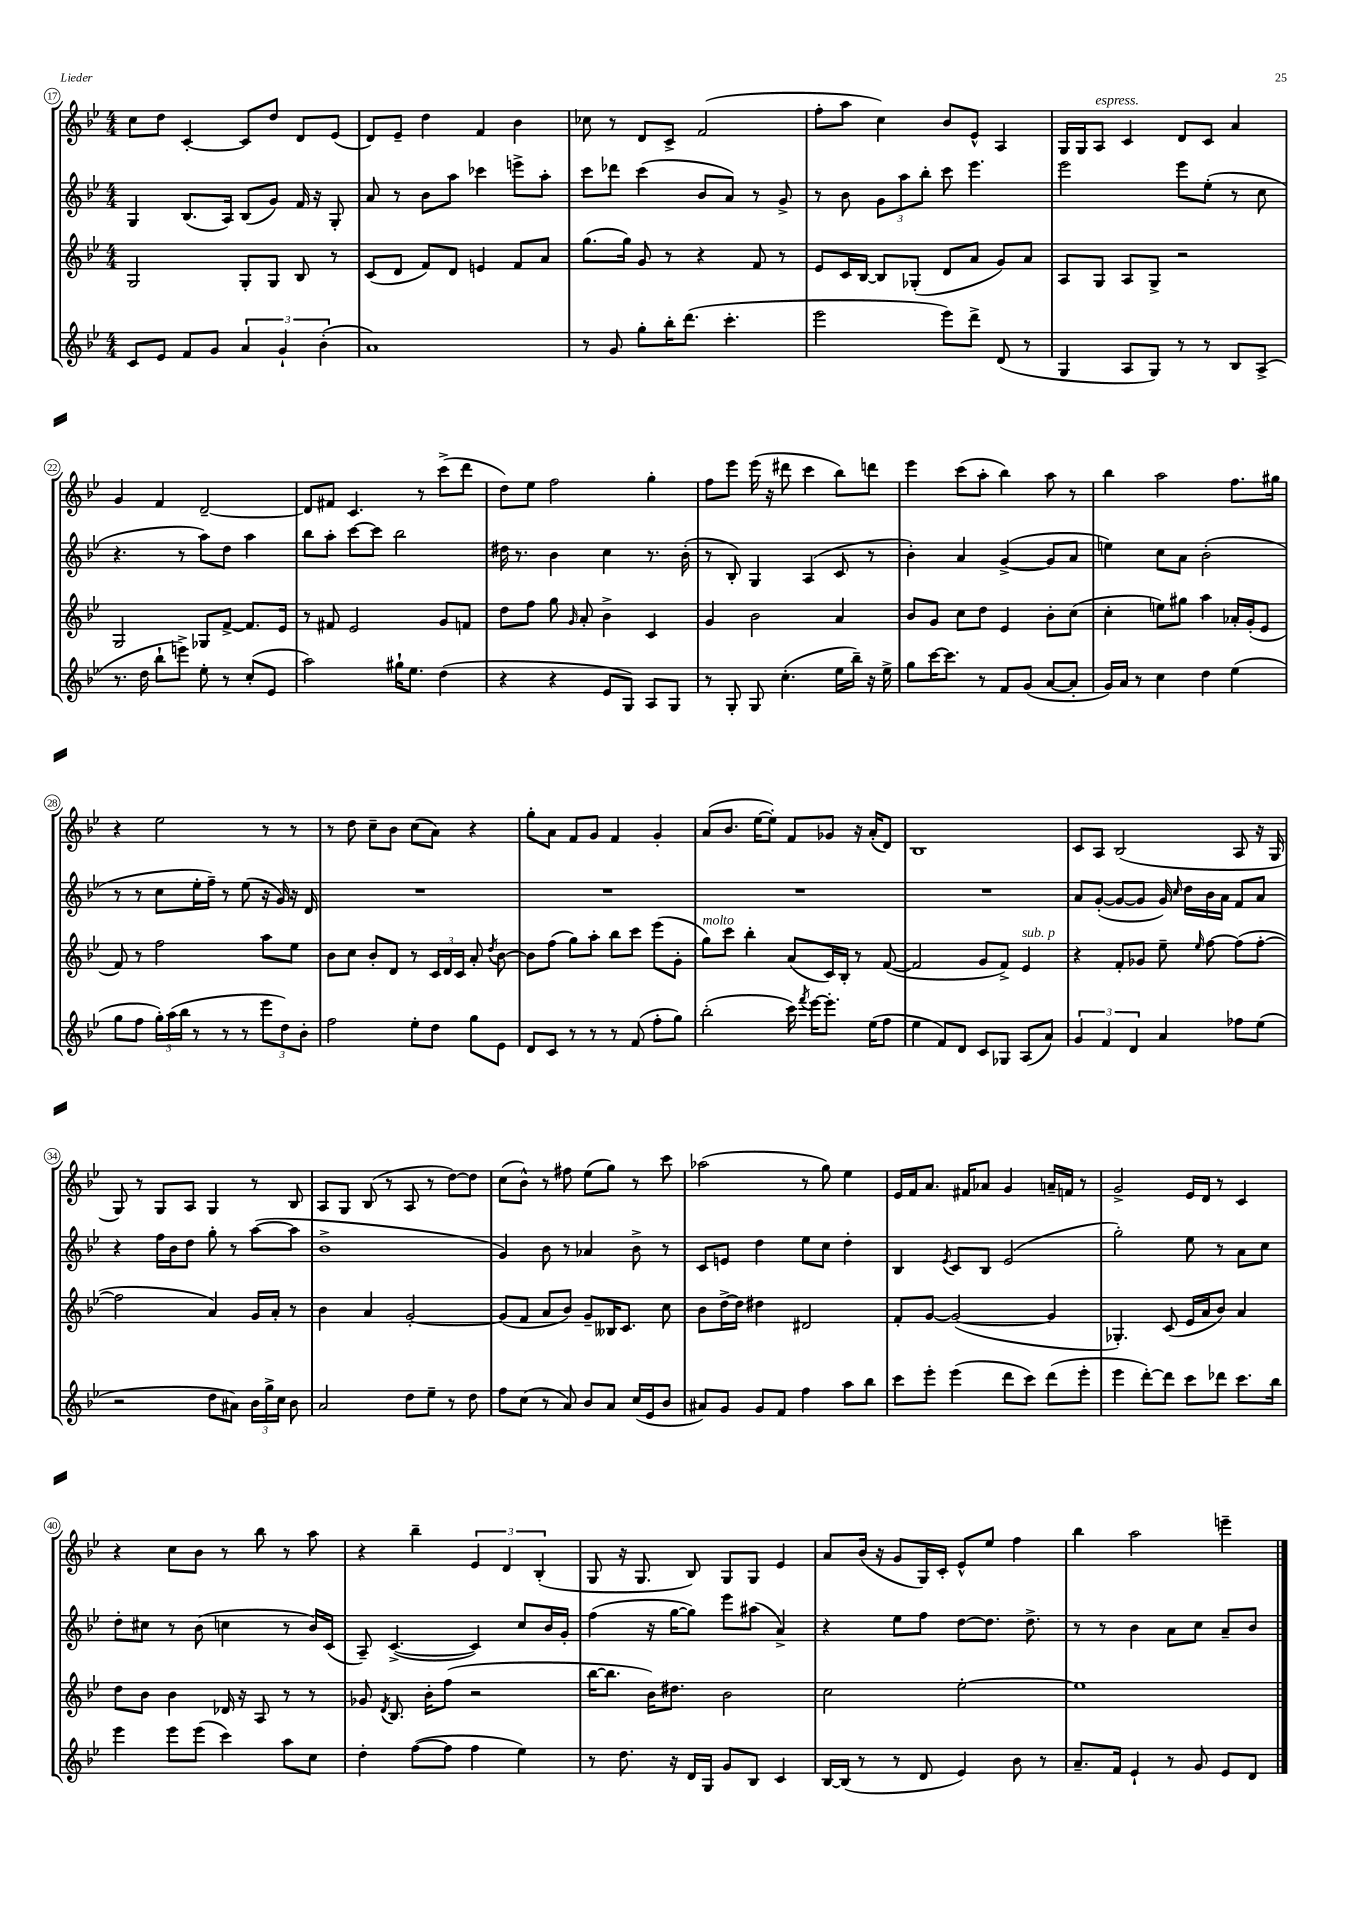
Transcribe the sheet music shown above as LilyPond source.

<<
\new StaffGroup <<
\new Staff = "s0" {
    \clef treble \key bes \major \numericTimeSignature \time 4/4
    \autoBeamOff c''8[ d''8] c'4~-. c'8[ d''8] d'8[ ees'8]( |
    d'8[) ees'8]-- d''4 f'4 bes'4 |
    ces''8 r8 d'8[ c'8]-> f'2( |
    f''8[-. a''8] c''4) bes'8[ ees'8]-^ a4 |
    g16[ g16 a8]^\markup { \italic "espress." } c'4 d'8[ c'8] a'4 |
    g'4 f'4 d'2~-- |
    d'8[ fis'8] c'4. r8 c'''8[->( d'''8] |
    d''8[) ees''8] f''2 g''4-. |
    f''8[ ees'''8] ees'''16( r16 dis'''8 c'''4 bes''8[) d'''8] |
    ees'''4 c'''8[( a''8]-. bes''4) a''8 r8 |
    bes''4 a''2 f''8.[ gis''16] |
    r4 ees''2 r8 r8 |
    r8 d''8 c''8[-- bes'8] c''8[( a'8]) r4 |
    g''8[-. a'8] f'8[ g'8] f'4 g'4-. |
    a'8[( bes'8.] ees''16[~ ees''8]-.) f'8[ ges'8] r16 a'16[-.( d'8]) |
    bes1 |
    c'8[ a8] bes2( a8 r16 g16 |
    g8) r8 g8[ a8] g4 r8 bes8 |
    a8[ g8] bes8( r8 a8 r8 d''8[~) d''8] |
    c''8[( bes'8]-^) r8 fis''8 ees''8[( g''8]) r8 c'''8 |
    aes''2( r8 g''8) ees''4 |
    ees'16[ f'16 a'8.] fis'16[ aes'8] g'4 a'16[-- f'16] r8 |
    g'2-> ees'16[ d'16] r8 c'4 |
    r4 c''8[ bes'8] r8 bes''8 r8 a''8 |
    r4 bes''4-- \tuplet 3/2 { ees'4 d'4 bes4-.( } |
    g8 r16 g8. bes8) g8[ g8] ees'4 |
    a'8[ bes'16]( r16 g'8[ g16) c'16]-. ees'8[-^ ees''8] f''4 |
    bes''4 a''2 e'''4-- \bar "|." |
}
\new Staff = "s1" {
    \clef treble \key bes \major \numericTimeSignature \time 4/4
    \autoBeamOff g4 bes8.[( a16]) bes8[( g'8]) f'16 r16 g8-. |
    a'8 r8 bes'8[ a''8] ces'''4 e'''8[-> a''8]-. |
    c'''8[ des'''8] c'''4( bes'8[ a'8]) r8 g'8-> |
    r8 bes'8 \tuplet 3/2 { g'8[ a''8 bes''8]-. } c'''8 ees'''4. |
    ees'''2 ees'''8[ ees''8]-.( r8 c''8 |
    r4. r8 a''8[) d''8] a''4 |
    bes''8[ a''8]-. c'''8[~ c'''8] bes''2 |
    dis''16 r8. bes'4 c''4 r8. bes'16-.( |
    r8 bes8-.) g4 a4( c'8 r8 |
    bes'4-.) a'4 g'4~->( g'8[ a'8] |
    e''4) c''8[ a'8] bes'2-.( |
    r8 r8 c''8[ ees''16-. f''16]--) r8 ees''8( r16 g'16) r16 d'16 |
    R1 |
    R1 |
    R1 |
    R1 |
    a'8[ g'8]~-.( g'8[~ g'8] g'16) \grace { c''16 } d''16[ bes'16 a'16] f'8[ a'8] |
    r4 f''16[ bes'16 d''8] g''8-. r8 a''8[~( a''8] |
    bes'1-> |
    g'4) bes'8 r8 aes'4 bes'8-> r8 |
    c'8[ e'8] d''4 ees''8[ c''8] d''4-. |
    bes4 \acciaccatura { ees'8 } c'8[ bes8] ees'2( |
    g''2-.) ees''8 r8 a'8[ c''8] |
    d''8[-. cis''8] r8 bes'8( c''4 r8 bes'16[) c'16]( |
    a8--) c'4.~->( c'4) c''8[ bes'16 g'16]-. |
    f''4( r16 g''16[~ g''8]) ees'''8[ ais''8]( a'4->) |
    r4 ees''8[ f''8] d''8[~ d''8.] d''8.-> |
    r8 r8 bes'4 a'8[ c''8] a'8[-- bes'8] \bar "|." |
}
\new Staff = "s2" {
    \clef treble \key bes \major \numericTimeSignature \time 4/4
    \autoBeamOff g2 g8[-. g8] bes8 r8 |
    c'8[( d'8] f'8[) d'8] e'4 f'8[ a'8] |
    g''8.[( g''16]) g'8 r8 r4 f'8 r8 |
    ees'8[ c'16 bes16]~ bes8[ ges8]-.( d'8[ a'8] g'8[) a'8] |
    a8[ g8] a8[ g8]-> r2 |
    g2 ges8[ f'8]~-> f'8.[ ees'16] |
    r8 fis'8 ees'2 g'8[ f'8] |
    d''8[ f''8] g''8 \grace { g'16 } a'8-. bes'4-> c'4 |
    g'4 bes'2 a'4 |
    bes'8[ g'8] c''8[ d''8] ees'4 bes'8[-. c''8]( |
    c''4-. e''8[) gis''8] a''4 aes'16[-. g'16-.( ees'8] |
    f'8) r8 f''2 a''8[ ees''8] |
    bes'8[ c''8] bes'8[-. d'8] r8 \tuplet 3/2 { c'16[ d'16 c'16] } a'8-. \acciaccatura { d''8 } bes'8~ |
    bes'8[ f''8]( g''8[) a''8]-. bes''8[ c'''8] ees'''8[( g'8]-. |
    g''8[^\markup { \italic "molto" }) c'''8] bes''4-. a'8[( c'16) bes16]-. r8 f'8~( |
    f'2 g'8[ f'8]->) ees'4^\markup { \italic "sub. p" } |
    r4 f'8[-. ges'8] ees''8-- \grace { ees''16 } f''8~ f''8[( f''8]~-. |
    f''2 a'4) g'16[ a'16]-. r8 |
    bes'4 a'4 g'2~-. |
    g'8[( f'8] a'8[ bes'8]) g'8[-- beses16 c'8.] c''8 |
    bes'8[ d''16~-> d''16] dis''4 dis'2 |
    f'8[-. g'8]~ g'2~( g'4 |
    ges4.-.) c'8( ees'16[ a'16 bes'8]) a'4 |
    d''8[ bes'8] bes'4 des'16 r16 a8 r8 r8 |
    ges'8 \acciaccatura { d'8 } bes8. bes'16[-. f''8]( r2 |
    bes''16[~ bes''8.] bes'16[) dis''8.] bes'2 |
    c''2 ees''2~-. |
    ees''1 \bar "|." |
}
\new Staff = "s3" {
    \clef treble \key bes \major \numericTimeSignature \time 4/4
    \autoBeamOff c'8[ ees'8] f'8[ g'8] \tuplet 3/2 { a'4 g'4-! bes'4-.( } |
    a'1) |
    r8 g'8 g''8[-. bes''16-. d'''8.]( c'''4.-. |
    ees'''2 ees'''8[) d'''8]-> d'8( r8 |
    g4 a8[ g8]) r8 r8 bes8[ a8]->( |
    r8. d''16 bes''8[-! e'''8]->) ees''8-. r8 c''8[-.( ees'8] |
    a''2) gis''16[-! ees''8.] d''4( |
    r4 r4 ees'8[ g8]) a8[ g8] |
    r8 g8-. g8 c''4.-.( ees''16[ bes''16]--) r16 ees''16-> |
    g''8[ c'''16~ c'''8.] r8 f'8[ g'8]( a'8[~ a'8]-. |
    g'16[) a'16] r8 c''4 d''4 ees''4( |
    g''8[ f''8] \tuplet 3/2 { g''16[-.) a''16( bes''16] } r8 r8 r8 \tuplet 3/2 { ees'''8[ d''8) bes'8]-. } |
    f''2 ees''8[-. d''8] g''8[ ees'8] |
    d'8[ c'8] r8 r8 r8 f'8( f''8[-. g''8]) |
    bes''2-.( c'''16) \acciaccatura { f'''8 } ees'''16[~ ees'''8.]-. ees''16[( f''8] |
    ees''4 f'8[) d'8] c'8[ ges8] a8[( a'8]) |
    \tuplet 3/2 { g'4 f'4 d'4 } a'4 fes''8[ ees''8]( |
    r2 d''8[ ais'8]) \tuplet 3/2 { bes'16[ g''16-> c''16] } bes'8 |
    a'2 d''8[ ees''8]-- r8 d''8 |
    f''8[ c''8]( r8 a'8) bes'8[ a'8] c''16[( ees'16 bes'8] |
    ais'8[) g'8] g'8[ f'8] f''4 a''8[ bes''8] |
    c'''8[ ees'''8]-. ees'''4( d'''8[ c'''8]) d'''8[( ees'''8]-. |
    ees'''4 d'''8[~-.) d'''8] c'''8[ des'''8] c'''8.[ bes''16] |
    ees'''4 ees'''8[ ees'''8]( c'''4) a''8[ c''8] |
    d''4-. f''8[~( f''8] f''4 ees''4) |
    r8 d''8. r16 d'16[ g16] g'8[ bes8] c'4 |
    bes16[~ bes16]( r8 r8 d'8 ees'4) bes'8 r8 |
    a'8.[-- f'16] ees'4-! r8 g'8 ees'8[ d'8] \bar "|." |
}
>>
>>
\layout { \context { \Score currentBarNumber = #17 \override BarNumber.stencil = #(make-stencil-circler 0.1 0.3 ly:text-interface::print) } }
